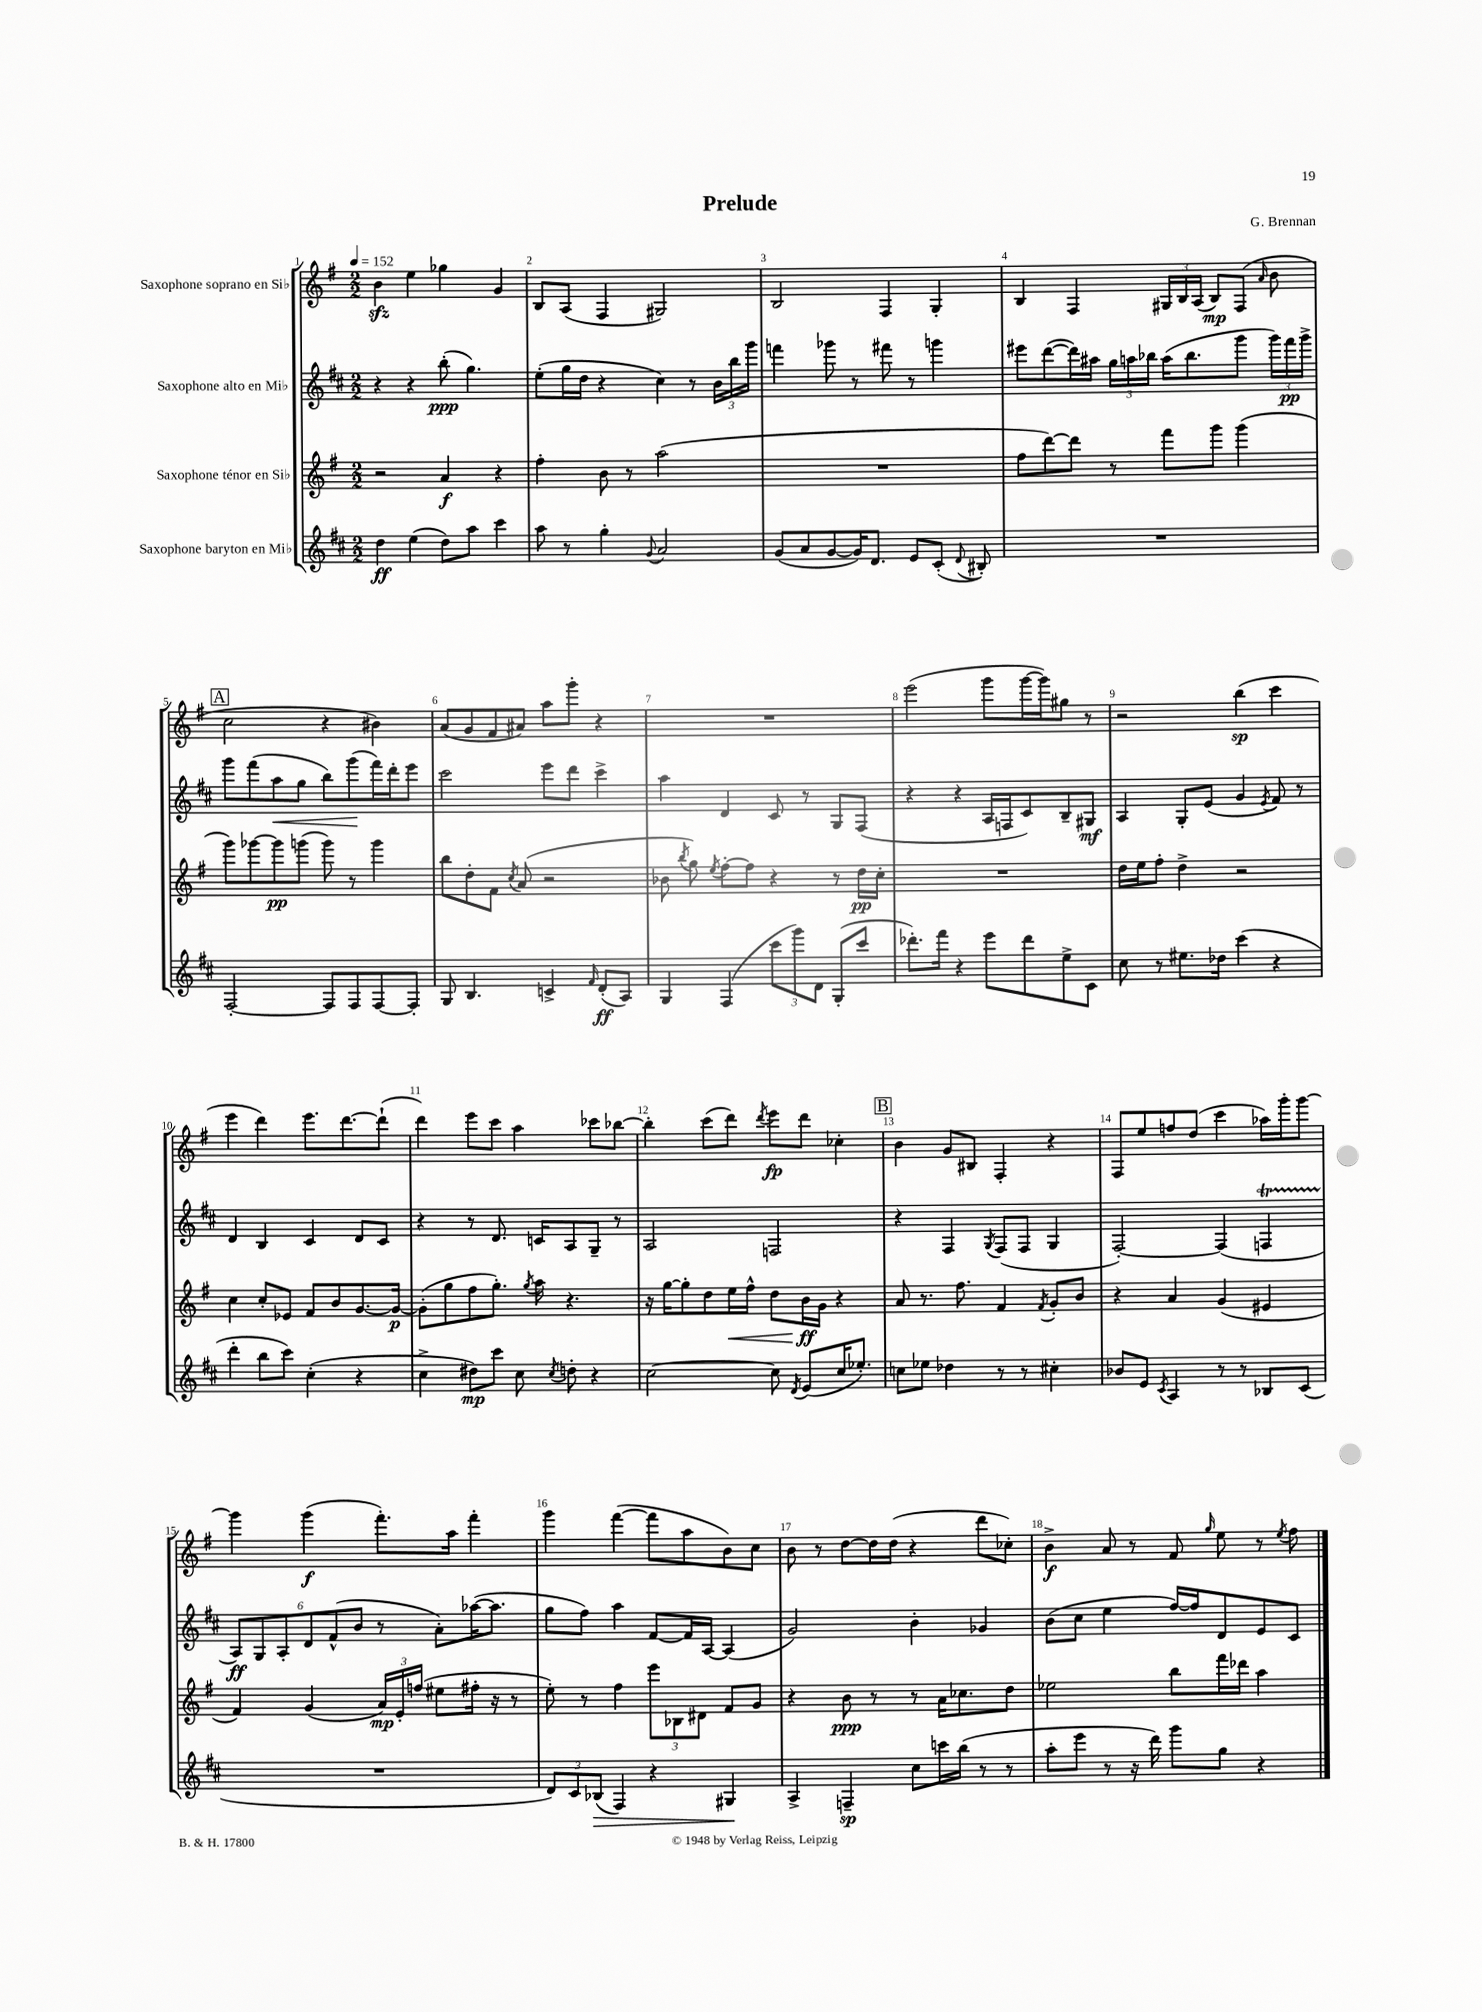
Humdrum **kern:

**kern	**dynam	**kern	**dynam	**kern	**dynam	**kern	**dynam
*part4	*part4	*part3	*part3	*part2	*part2	*part1	*part1
*staff4	*staff4	*staff3	*staff3	*staff2	*staff2	*staff1	*staff1
*I"Saxophone baryton en Mi♭	*	*I"Saxophone ténor en Si♭	*	*I"Saxophone alto en Mi♭	*	*I"Saxophone soprano en Si♭	*
*clefG2	*	*clefG2	*	*clefG2	*	*clefG2	*
*k[f#c#]	*	*k[f#]	*	*k[f#c#]	*	*k[f#]	*
*M2/2	*	*M2/2	*	*M2/2	*	*M2/2	*
*MM152	*	*MM152	*	*MM152	*	*MM152	*
=1	=1	=1	=1	=1	=1	=1	=1
4dd\	ff	2r	.	4r	.	4bzz\	.
(4ee\	.	.	.	4r	.	4ee\	.
8dd\L)	.	4a/	f	(8bb'\	ppp	4gg-X\	.
8aa\J	.	.	.	4.gg\)	.	.	.
4ccc#\	.	4r	.	.	.	4g/	.
=2	=2	=2	=2	=2	=2	=2	=2
8aa\	.	4ff#'\	.	(8ee'\L	.	8B/L	.
8r	.	.	.	16gg\L	.	(8A/J	.
.	.	.	.	16dd\JJ	.	.	.
4gg'\	.	8b\	.	4r	.	4F#/	.
.	.	8r	.	.	.	.	.
8qqg/	.	.	.	.	.	.	.
2a/	.	(2aa\	.	4cc#\)	.	2G#X/)	.
.	.	.	.	8r	.	.	.
.	.	.	.	24b\LL	.	.	.
.	.	.	.	24bb\	.	.	.
.	.	.	.	24ggg\JJ	.	.	.
=3	=3	=3	=3	=3	=3	=3	=3
(8g/L	.	1r	.	4fffn\	.	2B/	.
8a/	.	.	.	.	.	.	.
[8g/	.	.	.	8ggg-X\	.	.	.
16g/K])	.	.	.	8r	.	.	.
8.d/J	.	.	.	.	.	.	.
.	.	.	.	8fff#X\	.	4F#/	.
8e/L	.	.	.	8r	.	.	.
(8c#'/J	.	.	.	4gggn\	.	4G'/	.
8qqd/	.	.	.	.	.	.	.
8B#X'/)	.	.	.	.	.	.	.
=4	=4	=4	=4	=4	=4	=4	=4
1r	.	8ff#\L	.	8eee#X\L	.	4B/	.
.	.	[8ddd\)	.	([8ddd\	.	.	.
.	.	8ddd\J]	.	16ddd\L])	.	4F#/	.
.	.	.	.	16aa#X\JJ	.	.	.
.	.	8r	.	24gg\LL	.	.	.
.	.	.	.	24aan\	.	.	.
.	.	.	.	24bb-X\JJ	.	.	.
.	.	8fff#\L	.	(16aa\KL	.	24G#X/LL	.
.	.	.	.	.	.	24B/	.
.	.	.	.	8.bb-\	.	.	.
.	.	.	.	.	.	(24A/JJ	.
.	.	8ggg\J	.	.	.	8B/L)	mp
.	.	(4ggg\	.	8ggg\J	.	(8F#/J	.
.	.	.	.	.	.	16qqa/	.
.	.	.	.	24ggg\LL)	.	8b\	.
.	.	.	.	24fff#\	pp	.	.
.	.	.	.	24ggg^\JJ	.	.	.
!!LO:LB:g=z
!!LO:REH:place=s1:t=A
=5	=5	=5	=5	=5	=5	=5	=5
[2F#'/	.	8ggg\L)	.	8ggg\L	.	2cc\	.
.	.	[8ggg-X\	.	(8fff#\	.	.	.
!	!	!	!	!	!LO:HP:b	!	!
.	.	8ggg-\]	pp	8aa\	<	.	.
.	.	(8gggn\J	.	8gg\J	.	.	.
8F#/L]	.	8ggg\)	.	8bb\L)	.	4r	.
8F#/	.	8r	.	(8ggg\	.	.	.
[8F#/	.	4ggg\	.	16fff#\L)	[	4b#X\)	.
.	.	.	.	16ddd'\J	.	.	.
8F#'/J]	.	.	.	8eee\J	.	.	.
=6	=6	=6	=6	=6	=6	=6	=6
8G/	.	8bb\L	.	2ccc#\	.	(8a/L	.
4.B/	.	8dd'\	.	.	.	8g/	.
.	.	8f#\J	.	.	.	8f#/	.
.	.	8qcc/	.	.	.	.	.
.	.	(8a/	.	.	.	8a#X/J)	.
4cn^/	.	2r	.	8eee\L	.	8aa\L	.
.	.	.	.	8ddd\J	.	8ggg'\J	.
16qqf#/	.	.	.	.	.	.	.
(8d'/L	ff	.	.	4ccc#^\	.	4r	.
8A/J)	.	.	.	.	.	.	.
=7	=7	=7	=7	=7	=7	=7	=7
4G/	.	8b-X\	.	4aa\	.	1r	.
.	.	8qbb/	.	.	.	.	.
.	.	8gg\)	.	.	.	.	.
.	.	8qee/	.	.	.	.	.
(4F#/	.	[8ff#'\L	.	4d/	.	.	.
.	.	8ff#\J]	.	.	.	.	.
12ccc#\L	.	4r	.	8c#/	.	.	.
12ggg\)	.	.	.	.	.	.	.
.	.	.	.	8r	.	.	.
12d\J	.	.	.	.	.	.	.
(8G'/L	.	8r	.	8G/L	.	.	.
8ccc#/J	.	16dd\LL	pp	(8F#/J	.	.	.
.	.	16cc'\JJ	.	.	.	.	.
=8	=8	=8	=8	=8	=8	=8	=8
8.ddd-X'\L)	.	1r	.	4r	.	(2eee\	.
16fff#\Jk	.	.	.	.	.	.	.
4r	.	.	.	4r	.	.	.
8eee\L	.	.	.	16A/LL	.	8ggg\L	.
.	.	.	.	16Fn/J	.	.	.
8ddd-\	.	.	.	8c#/)	.	[16ggg\L	.
.	.	.	.	.	.	16ggg\J])	.
8ee^\	.	.	.	8B~/	.	8gg#X\J	.
8c#\J	.	.	.	8G#X/J	mf	8r	.
=9	=9	=9	=9	=9	=9	=9	=9
8cc#\	.	16dd\LL	.	4A/	.	2r	.
.	.	16ee\J	.	.	.	.	.
8r	.	8ff#'\J	.	.	.	.	.
8.ee#X\L	.	4dd^\	.	8G'/L	.	.	.
.	.	.	.	(8e/J	.	.	.
16dd-X\Jk	.	.	.	.	.	.	.
(4ccc#\	.	2r	.	4g/	.	(4bb\	sp
.	.	.	.	8qe/	.	.	.
4r	.	.	.	8f#/)	.	4ccc\	.
.	.	.	.	8r	.	.	.
!!LO:LB:g=z
=10	=10	=10	=10	=10	=10	=10	=10
4ddd'\	.	4cc\	.	4d/	.	4eee\	.
8bb\L	.	8cc'/L	.	4B/	.	4ddd\)	.
8ccc#\J)	.	8e-X/J	.	.	.	.	.
(4cc#'\	.	8f#/L	.	4c#/	.	8.eee\L	.
.	.	8b/	.	.	.	.	.
.	.	.	.	.	.	[8.ddd\	.
4r	.	[8.g/	.	8d/L	.	.	.
.	.	.	.	8c#/J	.	(8ddd`\J]	.
.	.	16g/Jk_	p	.	.	.	.
=11	=11	=11	=11	=11	=11	=11	=11
4cc#^\	.	(8g'\L]	.	4r	.	4ddd\)	.
.	.	8gg\	.	.	.	.	.
8dd#X\L)	mp	8ff#\	.	8r	.	8eee\L	.
8ccc#\J	.	8.gg'\J)	.	8.d/	.	8ccc\J	.
8cc#\	.	.	.	.	.	4aa\	.
.	.	8qgg/	.	.	.	.	.
.	.	16aa\	.	16cn/KL	.	.	.
8qcc#/	.	.	.	.	.	.	.
8ddn'\	.	4.r	.	8A/	.	.	.
4r	.	.	.	8G~/J	.	8ccc-X\L	.
.	.	.	.	8r	.	[8bb-X\J	.
=12	=12	=12	=12	=12	=12	=12	=12
[2cc#\	.	16r	.	2A/	.	4bb-'\]	.
.	.	[16gg\KL	.	.	.	.	.
.	.	8gg'\]	.	.	.	.	.
.	.	8dd\	.	.	.	(8ccc\L	.
!	!	!	!LO:HP:b	!	!	!	!
.	.	16ee\L	<	.	.	8ddd\J)	.
.	.	16ff#^^\JJ	.	.	.	.	.
.	.	.	.	.	.	8qddd/	.
8cc#\]	.	8dd\L	.	2Fn/	.	8eee\L	fp
8qd/	.	.	.	.	.	.	.
(8e/L	.	16b\L	ff	.	.	8ddd\J	.
.	.	16g\JJ	[	.	.	.	.
16cc#/K	.	4r	.	.	.	4cc-X'\	.
8.ee-X'/J)	.	.	.	.	.	.	.
!!LO:REH:place=s1:t=B
=13	=13	=13	=13	=13	=13	=13	=13
8ccn\L	.	8a/	.	4r	.	4b\	.
8ee-X\J	.	8.r	.	.	.	.	.
4dd-X\	.	.	.	4F#/	.	8g/L	.
.	.	8.ff#\	.	.	.	.	.
.	.	.	.	.	.	8B#X/J	.
.	.	.	.	8qG/	.	.	.
8r	.	4f#/	.	(8F#/L	.	4F#'/	.
8r	.	.	.	8F#/J	.	.	.
.	.	8qf#/	.	.	.	.	.
4cc#X'\	.	8g'/L	.	4G/	.	4r	.
.	.	8b/J	.	.	.	.	.
=14	=14	=14	=14	=14	=14	=14	=14
8b-X/L	.	4r	.	[2F#'/)	.	8F#/L	.
8e/J	.	.	.	.	.	8ee/	.
8qc#/	.	.	.	.	.	.	.
4A/	.	4a/	.	.	.	8ffn/	.
.	.	.	.	.	.	(8dd/J	.
8r	.	(4g/	.	(4F#/]	.	4ccc\	.
8r	.	.	.	.	.	.	.
8B-X/L	.	4e#X/	.	4FnT/	.	16aa-X\LL)	.
.	.	.	.	.	.	16ggg'\J	.
(8c#/J	.	.	.	.	.	[8ggg\J	.
!!LO:LB:g=z
=15	=15	=15	=15	=15	=15	=15	=15
1r	.	4f#/)	.	12A/L)	ff	4ggg\]	.
.	.	.	.	12G/	.	.	.
.	.	.	.	12A'/	.	.	.
.	.	(4g/	.	12d/	.	(4ggg\	f
.	.	.	.	(12f#^^/	.	.	.
.	.	.	.	12b/J	.	.	.
.	.	24a/LL)	mp	8r	.	8.fff#'\L)	.
.	.	24e'/	.	.	.	.	.
.	.	(24ffn/JJ	.	.	.	.	.
.	.	8ee#X\L	.	8a'\L)	.	.	.
.	.	.	.	.	.	16aa\Jk	.
.	.	16ff#X'\Jk	.	([16aa-X\K	.	4fff#'\	.
.	.	16r	.	8.aa-\J]	.	.	.
.	.	8r	.	.	.	.	.
=16	=16	=16	=16	=16	=16	=16	=16
12d/L)	.	8ee'\)	.	8gg\L	.	4ggg\	.
12c#/	.	.	.	.	.	.	.
.	.	8r	.	8ff#\J)	.	.	.
!	!LO:HP:b	!	!	!	!	!	!
(12B-X/J	>	.	.	.	.	.	.
4F#/)	.	4ff#\	.	4aa\	.	([4fff#\	.
4r	.	12eee\L	.	[8f#/L	.	8fff#\L]	.
.	.	12B-X\	.	.	.	.	.
.	.	.	.	16f#/L]	.	8aa\	.
.	.	12d#X\J	.	.	.	.	.
.	.	.	.	[16A/JJ	.	.	.
4G#X/	.	8f#/L	.	(4A/]	.	8b\)	.
.	.	8g/J	.	.	.	8cc\J	.
.	]	.	.	.	.	.	.
=17	=17	=17	=17	=17	=17	=17	=17
4A^/	.	4r	.	2g/)	.	8b\	.
.	.	.	.	.	.	8r	.
4Fn~/	sp	8b\	ppp	.	.	[8dd\L	.
.	.	8r	.	.	.	16dd\L]	.
.	.	.	.	.	.	(16dd\JJ	.
8cc#\L	.	8r	.	4b'\	.	4r	.
16cccn\L	.	16a\KL	.	.	.	.	.
(16bb\JJ	.	8.cc-X\	.	.	.	.	.
8r	.	.	.	4g-X/	.	8ddd\L	.
8r	.	8dd\J	.	.	.	8cc-X'\J)	.
=18	=18	=18	=18	=18	=18	=18	=18
8aa'\L	.	2ee-X\	.	(8b\L	.	4b^\	f
8eee\J	.	.	.	8cc#\J	.	.	.
8r	.	.	.	4ee\	.	8a/	.
16r	.	.	.	.	.	8r	.
16ddd\)	.	.	.	.	.	.	.
8ggg\L	.	8bb\L	.	[16ff#/LL)	.	8f#/	.
.	.	.	.	16ff#/J]	.	.	.
.	.	.	.	.	.	16qqgg/	.
8gg\J	.	16fff#\L	.	8d/	.	8ee\	.
.	.	16ddd-X\JJ	.	.	.	.	.
4r	.	4aa\	.	8e/	.	8r	.
.	.	.	.	.	.	8qee/	.
.	.	.	.	8c#/J	.	8ff#\	.
==	==	==	==	==	==	==	==
*-	*-	*-	*-	*-	*-	*-	*-
